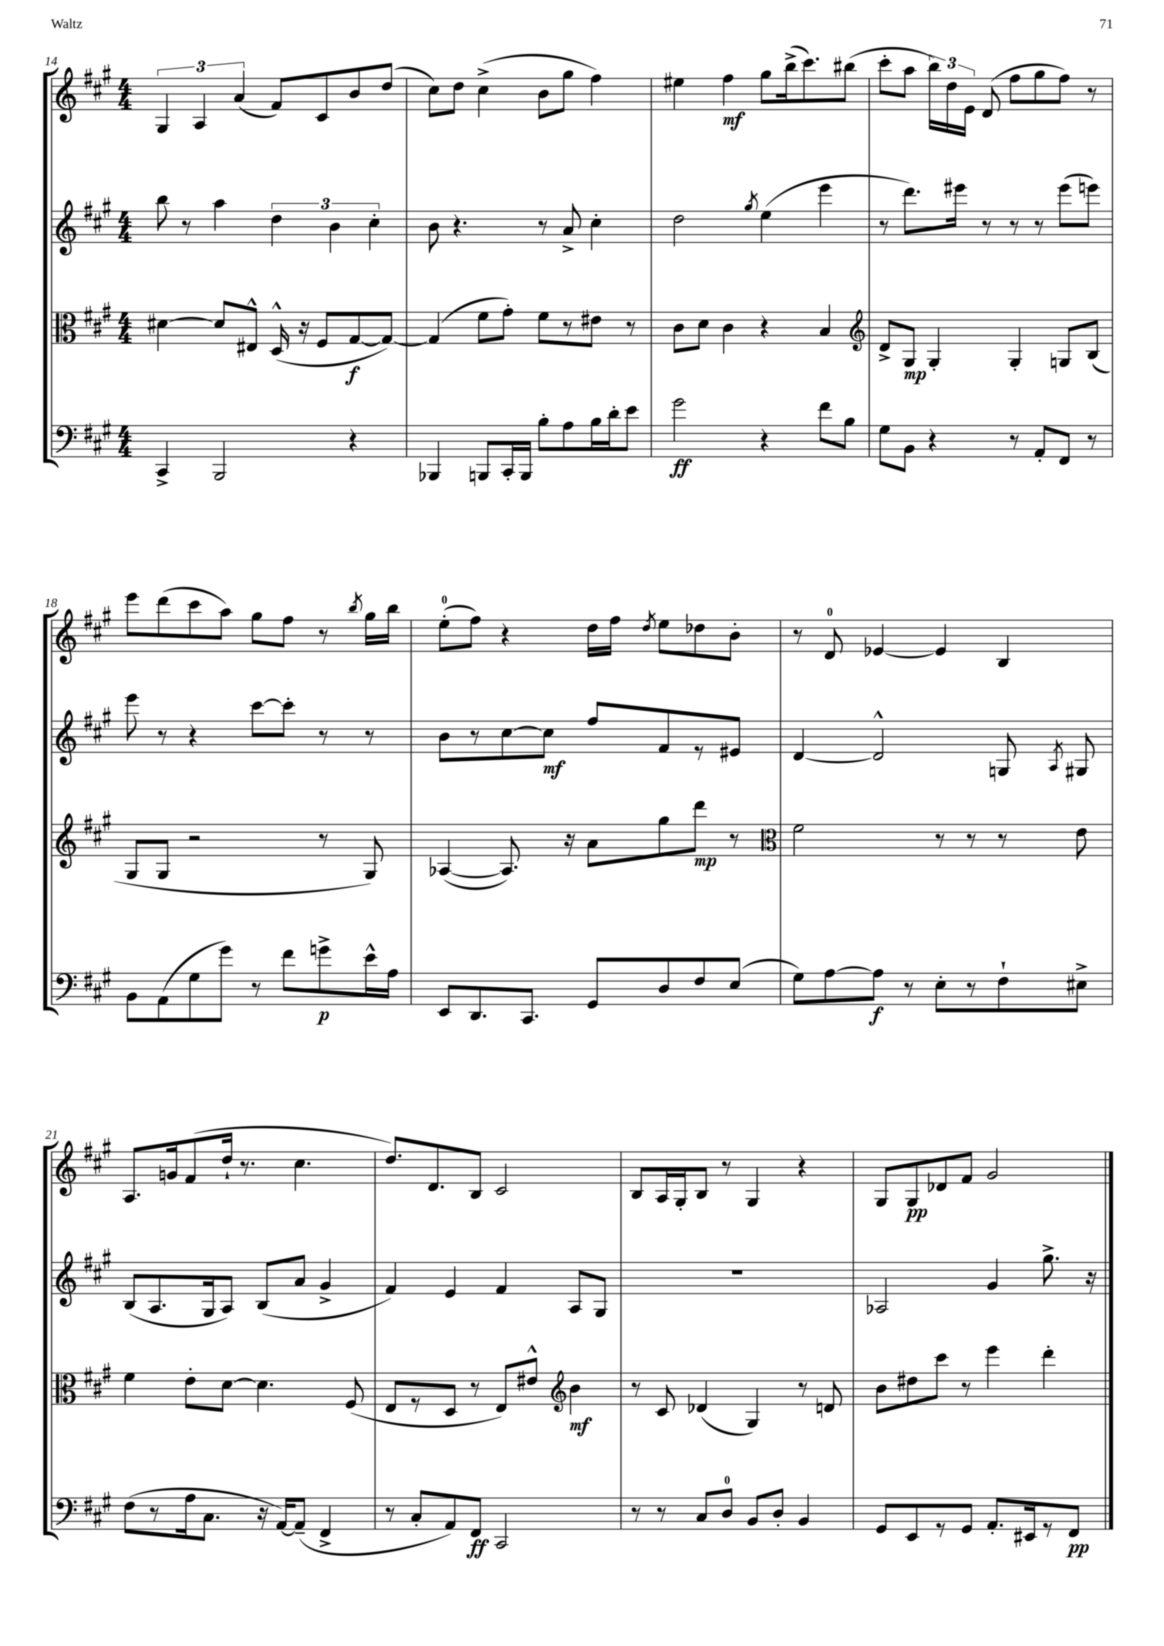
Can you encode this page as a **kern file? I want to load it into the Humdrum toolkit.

**kern	**kern	**kern	**kern
*staff4	*staff3	*staff2	*staff1
*clefF4	*clefC3	*clefG2	*clefG2
*k[f#c#g#]	*k[f#c#g#]	*k[f#c#g#]	*k[f#c#g#]
*M4/4	*M4/4	*M4/4	*M4/4
4CC#^	[4d#	8bb	6G#
.	.	8r	.
.	.	.	6A
2BBB	8d#]	4aa	.
.	.	.	(6a
.	8E#^^	.	.
.	(16D^^	6dd	8f#)
.	16r	.	.
.	8F#	.	8c#
.	.	6b	.
4r	[8G#	.	8b
.	.	6cc#'	.
.	8G#_)	.	(8dd
=	=	=	=
4BBB-	(4G#]	8b	8cc#)
.	.	4.r	8dd
8BBB	8f#	.	(4cc#^
16CC#'	8g#')	.	.
16BBB	.	.	.
8B'	8f#	8r	8b
8A	8r	8a^	8gg#
16B	8e#	4cc#'	4ff#)
16d'	.	.	.
8e	8r	.	.
=	=	=	=
2g#	8c#	2dd	4ee#
.	8d	.	.
.	4c#	.	4ff#
.	.	8qgg#	.
4r	4r	(4ee	8gg#
.	.	.	(16bb^
.	.	.	8.ccc#)
8f#	4B	4eee	.
8B	.	.	(8bb#
=	=	=	=
*	*clefG2	*	*
8G#	8d^	8r	8ccc#'
8BB	8G#	8.ddd)	8aa
4r	4G#'	.	24bb)
.	.	.	24dd
.	.	16eee#	.
.	.	.	24e
.	.	8r	(8d
8r	4G#'	8r	8ff#
8AA'	.	8r	8gg#
8FF#	8G	(8eee#	8ff#)
8r	(8B	8eee)	8r
=	=	=	=
8BB	8G#	8eee	8eee
(8AA	8G#	8r	(8ddd
8G#	2r	4r	8ccc#
8g#)	.	.	8aa)
8r	.	[8ccc#	8gg#
8f#	.	8ccc#']	8ff#
8g^	8r	8r	8r
.	.	.	8qbb
16e^^	8G#)	8r	16gg#
16A	.	.	16bb
=	=	=	=
8EE	([4A-	8b	(8ee'
8.DD	.	8r	8ff#)
.	8.A-])	[8cc#	4r
8.CC#	.	.	.
.	.	8cc#]	.
.	16r	.	.
8GG#	8a	8ff#	16dd
.	.	.	16ff#
.	.	.	8qdd
8D	8gg#	8f#	8ee
8F#	8ddd	8r	8dd-
(8E	8r	8e#	8b'
=	=	=	=
*	*clefC3	*	*
8G#)	2f#	[4d	8r
[8A	.	.	8d
8A]	.	2d^^]	[4e-
8r	.	.	.
8E'	8r	.	4e-]
8r	8r	.	.
8F#`	8r	8G	4B
.	.	8qA	.
8E#^	8e	8G#	.
=	=	=	=
(8F#	4f#	(8B	8.A
8r	.	8.A	.
.	.	.	16g
16A	8e'	.	(8f#
8.C#	.	16G#	.
.	[8d	8A)	16dd`
.	.	.	8.r
16r	4.d]	(8B	.
[16AA)	.	.	.
(8AA~]	.	8a	4.cc#
4FF#^	.	4g#^	.
.	(8F#	.	.
=	=	=	=
8r	8E	4f#)	8.dd)
8C#'	8r	.	.
.	.	.	8.d
8AA)	8D	4e	.
8FF#	8r	.	8B
2CC#	8E)	4f#	2c#
.	8e#^^	.	.
*	*clefG2	*	*
.	4b	8A	.
.	.	8G#	.
=	=	=	=
8r	8r	1r	8B
8r	8c#	.	16A
.	.	.	16G#'
8C#	(4d-	.	8B
8D	.	.	8r
8BB	4G#)	.	4G#
8D'	.	.	.
4BB	8r	.	4r
.	8d	.	.
=	=	=	=
8GG#	8b	2A-	8G#
8EE	8dd#	.	8G#
8r	8ccc#	.	8d-
8GG#	8r	.	8f#
8.AA'	4eee	4g#	2g#
16EE#	.	.	.
8r	4ddd'	8.gg#^	.
8FF#	.	.	.
.	.	16r	.
==	==	==	==
*-	*-	*-	*-
